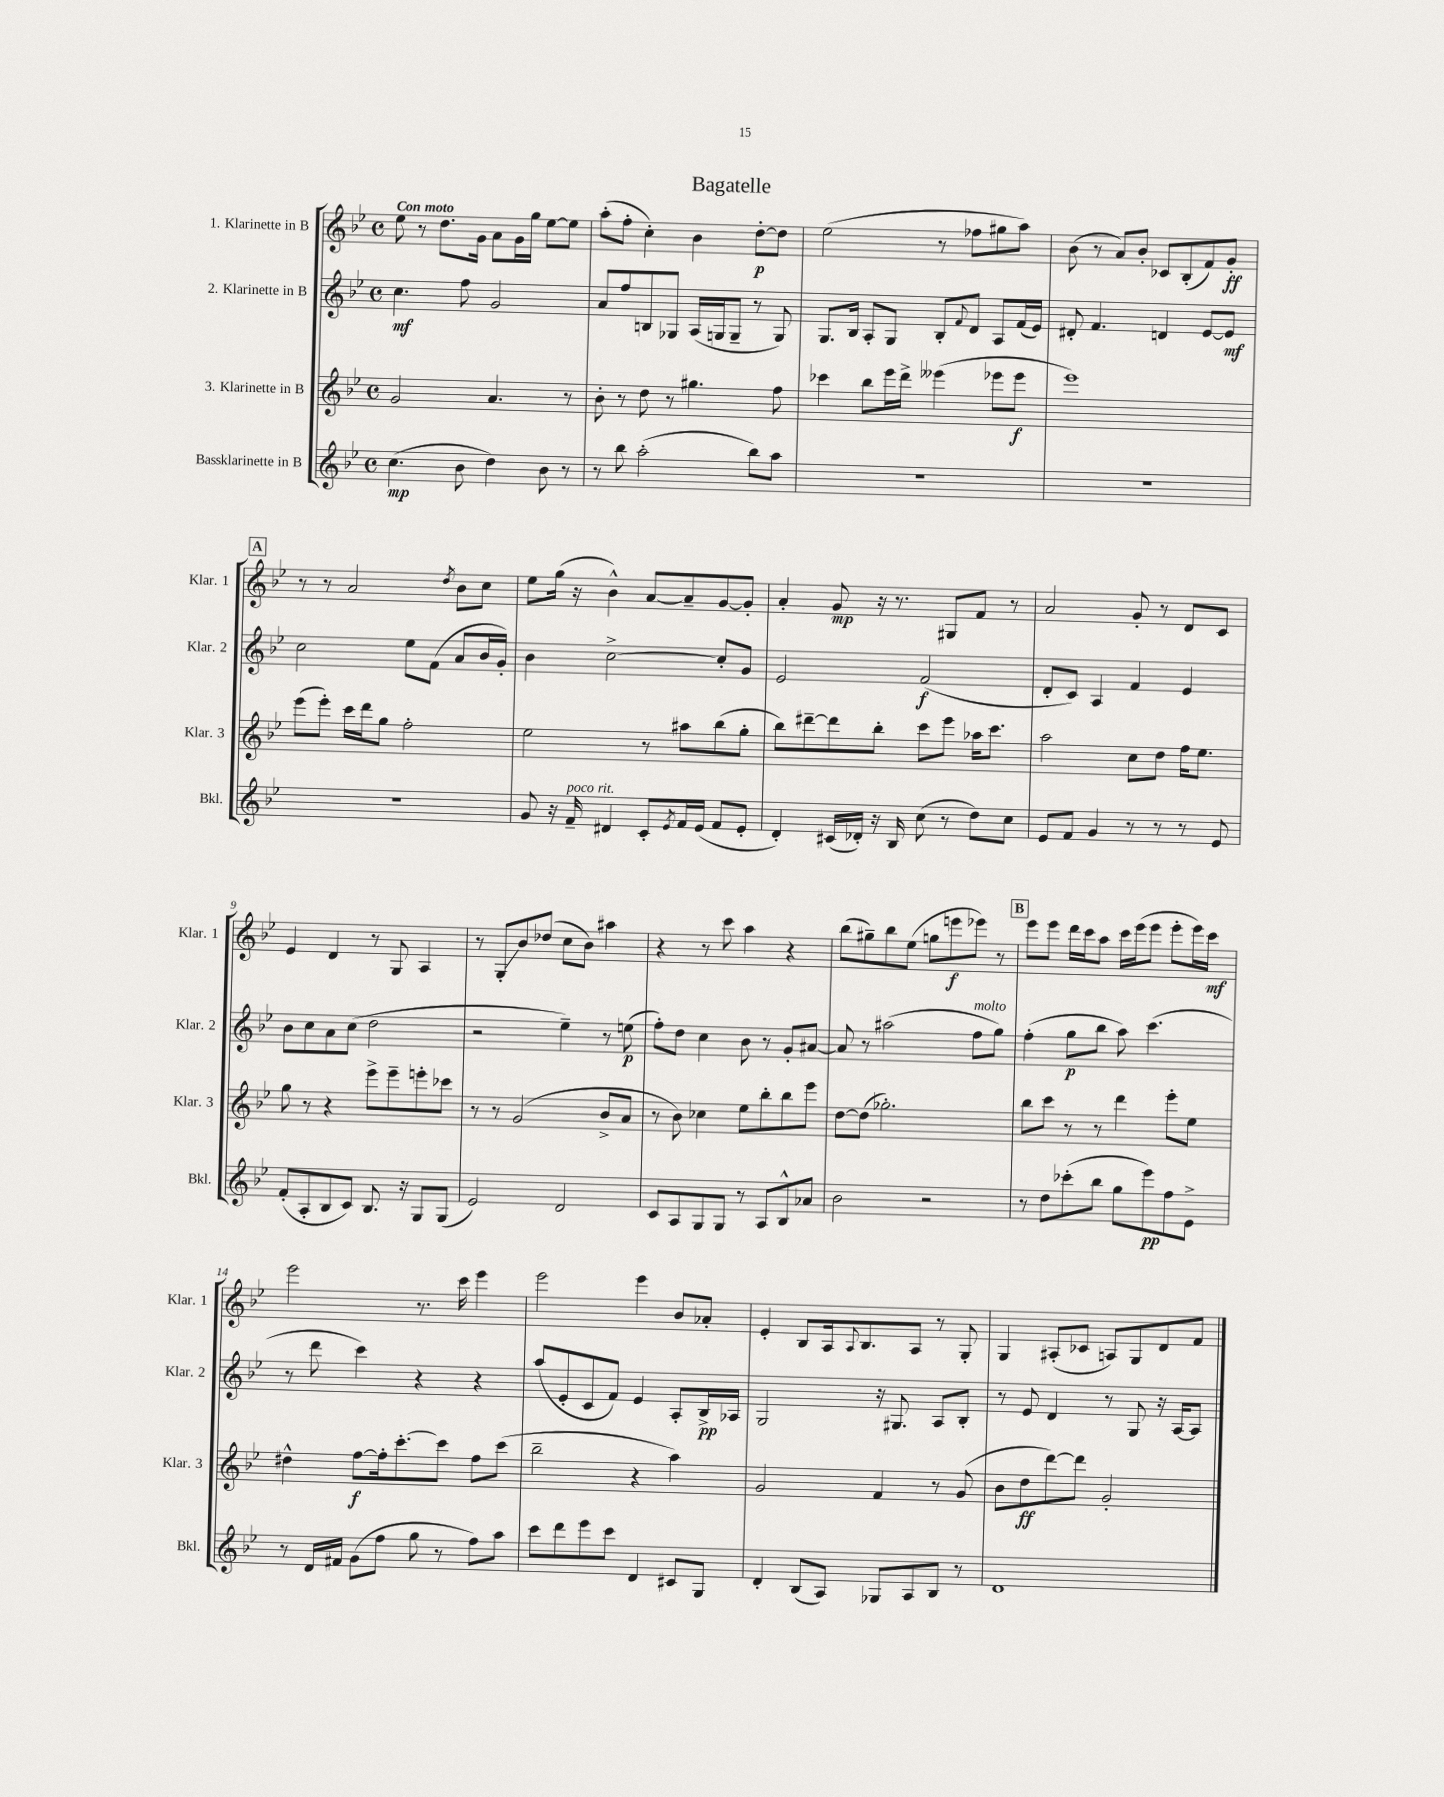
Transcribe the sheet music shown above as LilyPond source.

\header { title = "Bagatelle" }
<<
\new StaffGroup <<
\new Staff = "s0" \with { instrumentName = "1. Klarinette in B" shortInstrumentName = "Klar. 1" } {
    \clef treble \key bes \major \defaultTimeSignature \time 4/4 \tempo "Con moto"
    ees''8 r8 d''8. g'16 a'8 g'16 g''16 ees''8~ ees''8 |
    a''8-.( f''8-. c''4-.) bes'4 d''8~-.\p d''8 |
    ees''2( r8 fes''8 gis''8 a''8) |
    bes'8( r8 a'8) bes'8-. ces'8 bes8-.( f'8) g'8-.\ff |
    \mark \markup { \box "A" } r8 r8 a'2 \acciaccatura { d''8 } bes'8 c''8 |
    ees''8 g''16( r16 bes'4-^) a'8~ a'8-- g'8~ g'8-. |
    a'4-. g'8\mp r16 r8. gis8 f'8 r8 |
    a'2 g'8-. r8 d'8 c'8 |
    ees'4 d'4 r8 g8 a4 |
    r8 g8-.\glissando bes'8 des''8( c''8 bes'8) ais''4 |
    r4 r8 c'''8 a''4 r4 |
    bes''8( gis''8--) bes''8 ees''8( g''8 e'''8\f ees'''8) r8 |
    \mark \markup { \box "B" } ees'''8 ees'''8 d'''16 c'''16 a''8 c'''16 ees'''16( ees'''8 ees'''8-. ees'''16) c'''16\mf |
    ees'''2 r8. c'''16 ees'''4 |
    ees'''2 ees'''4 bes'8 aes'8-. |
    ees'4-. bes8 a16 \appoggiatura { a8 } bes8. a8 r8 g8-. |
    g4 ais8-.( ces'8 a8) g8 d'8 f'8 \bar "|." |
}
\new Staff = "s1" \with { instrumentName = "2. Klarinette in B" shortInstrumentName = "Klar. 2" } {
    \clef treble \key bes \major \defaultTimeSignature \time 4/4
    c''4.\mf f''8 g'2 |
    a'8 f''8 b8 ges8 a16( g16 g8-- r8 g8) |
    g8. bes16 a8-. g8 bes8-. \appoggiatura { f'8 } d'8 a8 f'16( ees'16) |
    dis'8-. f'4. d'4 ees'8~ ees'8\mf |
    \mark \markup { \box "A" } c''2 ees''8 f'8( a'8 bes'16 g'16-.) |
    bes'4 c''2~-> c''8-. g'8 |
    ees'2 f'2\f( |
    d'8-. c'8) a4 f'4 ees'4 |
    bes'8 c''8 a'8 c''8( d''2 |
    r2 ees''4--) r8 e''8\p( |
    f''8-.) d''8 c''4 bes'8 r8 g'8-. ais'8~ |
    ais'8 r8 ais''2( f''8^\markup { \italic "molto" } g''8) |
    \mark \markup { \box "B" } f''4-.( g''8\p bes''8 a''8) c'''4.( |
    r8 d'''8 c'''4) r4 r4 |
    a''8( ees'8-. c'8 f'8) ees'4 a8-. bes16->\pp aes16 |
    g2 r16 gis8. a8 bes8-. |
    r8 ees'8 d'4 r8 g8 r16 a16~ a8 \bar "|." |
}
\new Staff = "s2" \with { instrumentName = "3. Klarinette in B" shortInstrumentName = "Klar. 3" } {
    \clef treble \key bes \major \defaultTimeSignature \time 4/4
    g'2 a'4. r8 |
    bes'8-. r8 d''8 r8 gis''4. f''8 |
    ces'''4 bes''8 ees'''16 d'''16-> eeses'''4( ees'''8 ees'''8\f |
    ees'''1) |
    \mark \markup { \box "A" } ees'''8( ees'''8-.) c'''16 d'''16 g''8 f''2-. |
    ees''2 r8 ais''8 bes''8( g''8-. |
    bes''8) dis'''8~-- dis'''8 bes''8-. c'''8 ees'''8 aes''16 c'''8. |
    a''2 c''8 d''8 f''16 ees''8. |
    g''8 r8 r4 ees'''8-> ees'''8-- e'''8-. ces'''8 |
    r8 r8 g'2( bes'8-> a'8 |
    r8 bes'8) ces''4 ees''8 bes''8-. bes''8 ees'''8 |
    d''8~ d''8( ges''2.-.) |
    \mark \markup { \box "B" } bes''8 c'''8 r8 r8 d'''4 ees'''8-. ees''8 |
    dis''4-^ f''8~\f f''16-. c'''8.~-. c'''8 f''8 c'''8( |
    bes''2-- r4 a''4) |
    g'2 f'4 r8 g'8( |
    bes'8 d''8\ff d'''8~) d'''8 g'2-. \bar "|." |
}
\new Staff = "s3" \with { instrumentName = "Bassklarinette in B" shortInstrumentName = "Bkl." } {
    \clef treble \key bes \major \defaultTimeSignature \time 4/4
    c''4.\mp( bes'8 d''4) bes'8 r8 |
    r8 bes''8 a''2-.( bes''8) a''8 |
    R1 |
    R1 |
    \mark \markup { \box "A" } R1 |
    g'8 r16 f'16--^\markup { \italic "poco rit." } dis'4 c'8-. \acciaccatura { ees'8 } f'16 ees'16( f'8 ees'8-. |
    d'4-.) cis'16( des'16-.) r16 bes16 c''8( r8 d''8) c''8 |
    ees'8 f'8 g'4 r8 r8 r8 ees'8 |
    f'8-.( a8-. bes8 c'8) bes8. r16 g8 g8( |
    ees'2) d'2 |
    c'8 a8 g8 g8 r8 a8 bes8-^ aes'8 |
    bes'2 r2 |
    \mark \markup { \box "B" } r8 d''8 ces'''8-.( bes''8 g''8 ees'''8\pp) f''8 ees'8-> |
    r8 d'16 fis'16 g'8( f''8 g''8 r8 f''8) a''8 |
    c'''8 d'''8 ees'''8 c'''8 d'4 cis'8 g8 |
    d'4-. bes8( a8) ges8 a8 bes8 r8 |
    d'1 \bar "|." |
}
>>
>>
